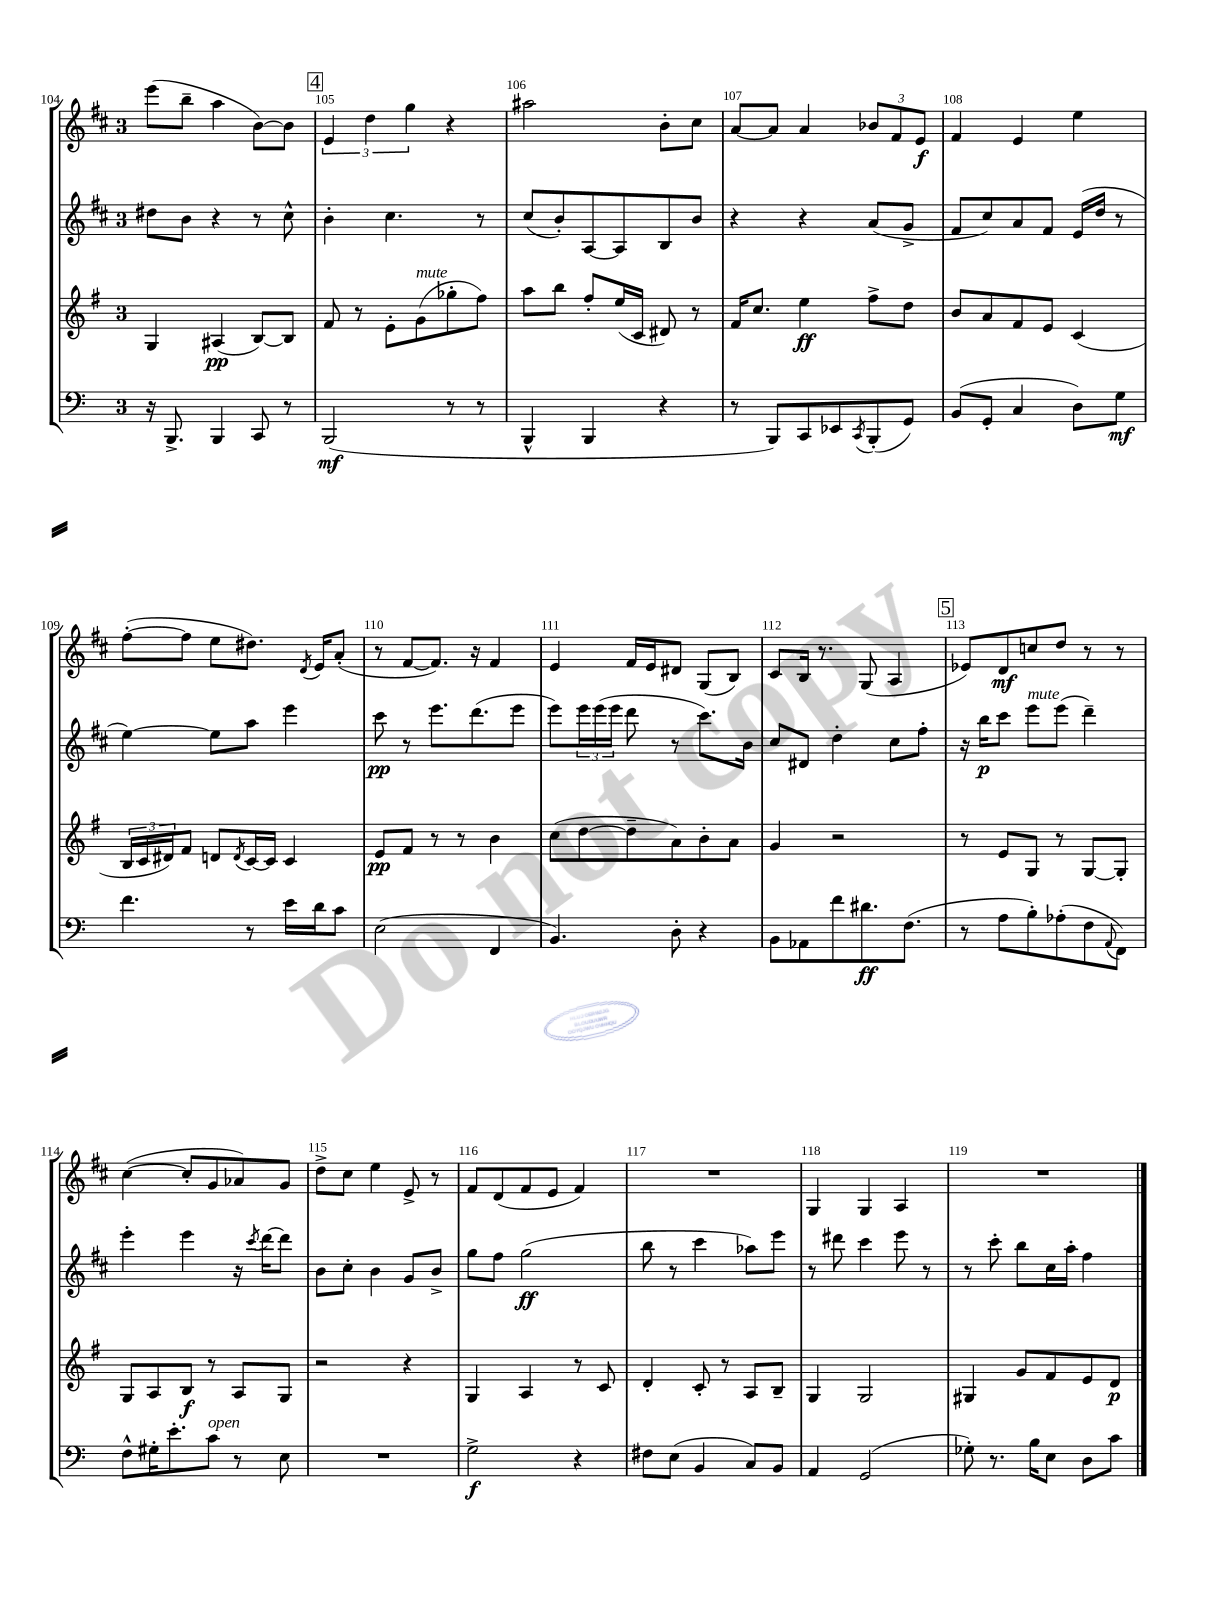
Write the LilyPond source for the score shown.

<<
\new StaffGroup <<
\new Staff = "s0" {
    \clef treble \key d \major \once \override Staff.TimeSignature.style = #'single-digit \time 3/4
    e'''8( b''8-- a''4 b'8~) b'8 |
    \mark \markup { \box "4" } \tuplet 3/2 { e'4 d''4 g''4 } r4 |
    ais''2 b'8-. cis''8 |
    a'8~ a'8 a'4 \tuplet 3/2 { bes'8 fis'8 e'8\f } |
    fis'4 e'4 e''4 |
    fis''8~-.( fis''8 e''8 dis''8.) \acciaccatura { d'8 } e'16 a'8-.( |
    r8 fis'8~ fis'8.) r16 fis'4 |
    e'4 fis'16 e'16 dis'8 g8( b8) |
    cis'8 b16 r8. g8( a4 |
    \mark \markup { \box "5" } ees'8) d'8\mf c''8 d''8 r8 r8 |
    cis''4~( cis''8-. g'8 aes'8) g'8 |
    d''8-> cis''8 e''4 e'8-> r8 |
    fis'8 d'8( fis'8 e'8 fis'4) |
    R2. |
    g4 g4 a4 |
    R2. \bar "|." |
}
\new Staff = "s1" {
    \clef treble \key d \major \once \override Staff.TimeSignature.style = #'single-digit \time 3/4
    dis''8 b'8 r4 r8 cis''8-^ |
    \mark \markup { \box "4" } b'4-. cis''4. r8 |
    cis''8( b'8-.) a8~ a8 b8 b'8 |
    r4 r4 a'8( g'8-> |
    fis'8 cis''8) a'8 fis'8 e'16( d''16 r8 |
    e''4~) e''8 a''8 e'''4 |
    cis'''8\pp r8 e'''8. d'''8.( e'''8 |
    e'''8) \tuplet 3/2 { e'''16 e'''16( e'''16 } d'''8 r8 cis'''8.) b'16 |
    cis''8 dis'8 d''4-. cis''8 fis''8-. |
    \mark \markup { \box "5" } r16 b''16\p cis'''8 e'''8^\markup { \italic "mute" } e'''8( d'''4--) |
    e'''4-. e'''4 r16 \acciaccatura { cis'''8 } d'''16~ d'''8 |
    b'8 cis''8-. b'4 g'8 b'8-> |
    g''8 fis''8 g''2\ff( |
    b''8 r8 cis'''4 aes''8) e'''8 |
    r8 dis'''8 cis'''4 e'''8 r8 |
    r8 cis'''8-. b''8 cis''16 a''16-. fis''4 \bar "|." |
}
\new Staff = "s2" {
    \clef treble \key g \major \once \override Staff.TimeSignature.style = #'single-digit \time 3/4
    g4 ais4\pp( b8~) b8 |
    \mark \markup { \box "4" } fis'8 r8 e'8-. g'8^\markup { \italic "mute" }( ges''8-. fis''8) |
    a''8 b''8 fis''8-. e''16( c'16 dis'8) r8 |
    fis'16 c''8. e''4\ff fis''8-> d''8 |
    b'8 a'8 fis'8 e'8 c'4( |
    \tuplet 3/2 { b16 c'16 dis'16) } fis'8 d'8 \acciaccatura { d'8 } c'16~ c'16 c'4 |
    e'8\pp fis'8 r8 r8 b'4 |
    c''8( d''8~ d''8-- a'8) b'8-. a'8 |
    g'4 r2 |
    \mark \markup { \box "5" } r8 e'8 g8 r8 g8~ g8-. |
    g8 a8 b8\f r8 a8 g8 |
    r2 r4 |
    g4 a4 r8 c'8 |
    d'4-. c'8-. r8 a8 b8-- |
    g4 g2 |
    gis4 g'8 fis'8 e'8 d'8\p \bar "|." |
}
\new Staff = "s3" {
    \clef bass \key c \major \once \override Staff.TimeSignature.style = #'single-digit \time 3/4
    r16 b,,8.-> b,,4 c,8 r8 |
    \mark \markup { \box "4" } b,,2\mf( r8 r8 |
    b,,4-^ b,,4 r4 |
    r8 b,,8) c,8 ees,8 \acciaccatura { c,8 } b,,8-.( g,8) |
    b,8( g,8-. c4 d8) g8\mf |
    f'4. r8 e'16 d'16 c'8 |
    e2( f,4 |
    b,4.) d8-. r4 |
    b,8 aes,8 f'8 dis'8.\ff f8.( |
    \mark \markup { \box "5" } r8 a8 b8-.) aes8-.( f8 \appoggiatura { a,8 } f,8) |
    f8-^ gis16-. e'8.-. c'8^\markup { \italic "open" } r8 e8 |
    R2. |
    g2->\f r4 |
    fis8 e8( b,4 c8) b,8 |
    a,4 g,2( |
    ges8-.) r8. b16 e8 d8 c'8 \bar "|." |
}
>>
>>
\layout { \context { \Score currentBarNumber = #104 \override BarNumber.break-visibility = ##(#f #t #t) barNumberVisibility = #all-bar-numbers-visible } }
